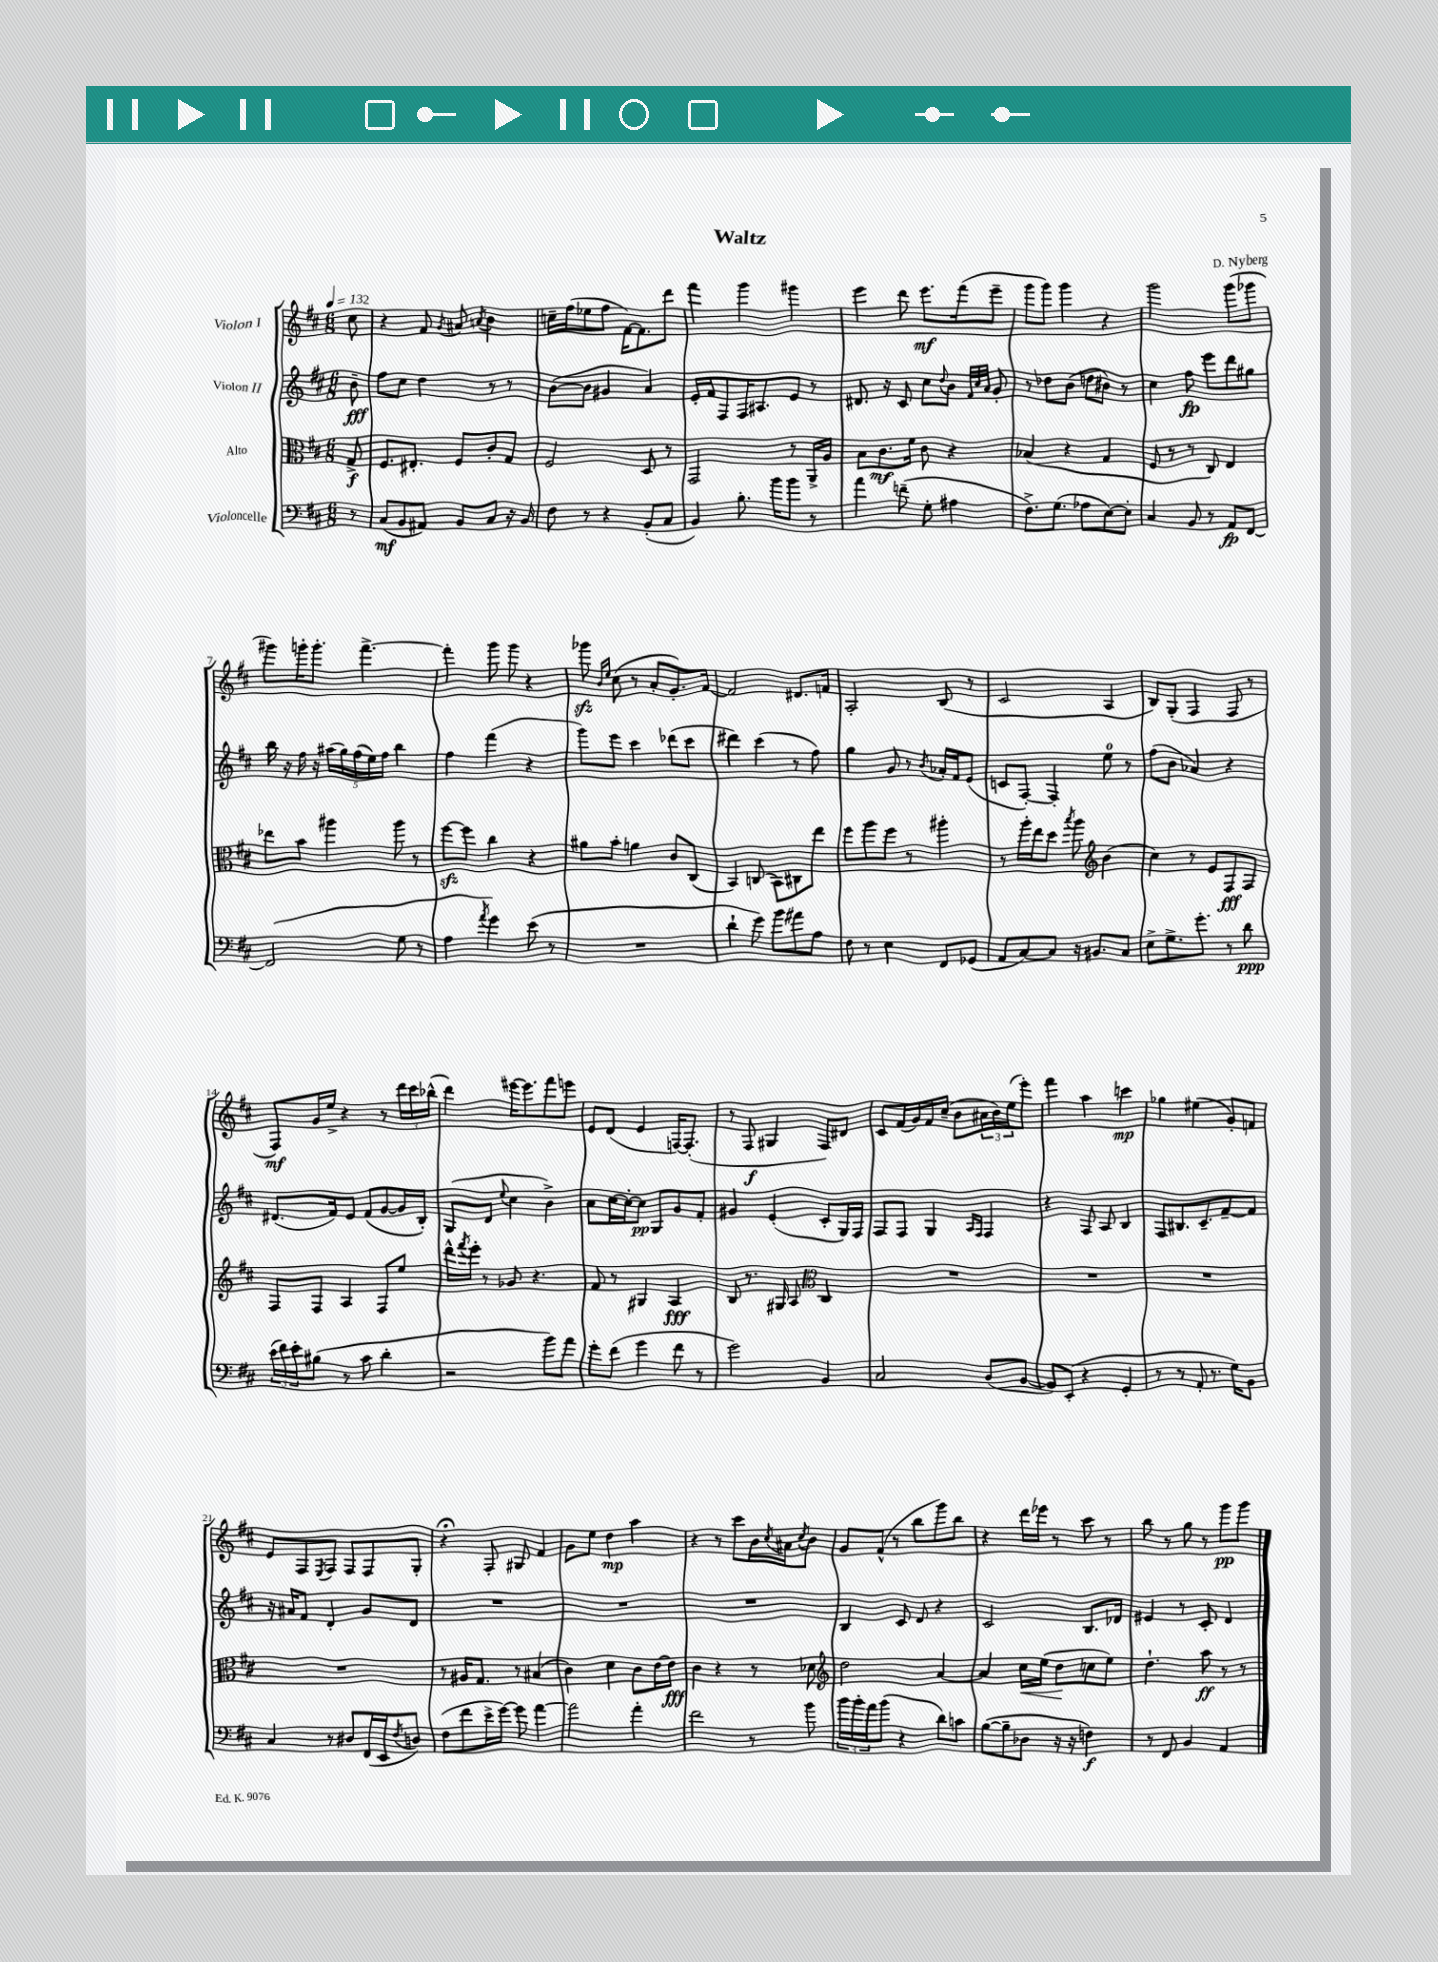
\header { title = "Waltz" composer = "D. Nyberg" }
<<
\new StaffGroup <<
\new Staff = "s0" \with { instrumentName = "Violon I" } {
    \clef treble \key d \major \numericTimeSignature \time 6/8 \partial 8 \tempo 4 = 132
    cis''8 |
    r4 fis'8 \acciaccatura { g'8 } ais'8 \acciaccatura { a'8 } b'4 |
    c''16-- fis''16( ees''8 fis''8 fis'16~) fis'8. d'''8 |
    fis'''4 g'''4 gis'''4 |
    e'''4 d'''8 e'''8.\mf fis'''16( e'''8-- |
    g'''8 g'''8) g'''4 r4 |
    g'''2 g'''8( ges'''8 |
    gis'''8) g'''16-. g'''8.-. fis'''4.~-> |
    fis'''4-. g'''8 g'''8 r4 |
    ges'''8\sfz \grace { b'16 e''16 } cis''8( r8 a'8-. g'8.-.) fis'16~ |
    fis'2 dis'8. f'16 |
    a2-. b8( r8 |
    cis'2 a4 |
    b8) g8-.( fis4 fis8 r8 |
    fis8\mf) g'16 e''16-> r4 r8 \tuplet 3/2 { d'''16 cis'''16 bes''16-^( } |
    d'''4) eis'''16~ eis'''8. fis'''8 e'''8 |
    e'8 d'8( e'4 f16~) f8.-.( |
    r8 fis8\f gis4 fis8) dis'8 |
    cis'8 fis'16( g'16) fis'16 cis''16--( b'8 \tuplet 3/2 { ais'16 b'16) e''16( } e'''8-.) |
    fis'''4 a''4 c'''4\mp |
    ges''4 eis''4( g'8-.) f'8 |
    e'8 fis8 \acciaccatura { e8 } fis8 fis8 fis8 g8-. |
    r4\fermata fis8-. gis8 fis'4 |
    g'8 e''8 d''4\mp a''4 |
    r4 r8 cis'''8 b'16 \acciaccatura { cis''8 } ais'16 \acciaccatura { cis''8 } b'8 |
    g'8 fis'8-^( r8 b''8 g'''8) b''8 |
    r4 d'''16 ees'''16 r8 cis'''8 r8 |
    b''8 r8 g''8 r8 g'''8\pp g'''8 \bar "|." |
}
\new Staff = "s1" \with { instrumentName = "Violon II" } {
    \clef treble \key d \major \numericTimeSignature \time 6/8 \partial 8
    b'8--\fff |
    fis''8 cis''8 d''4 r8 r8 |
    b'8~( b'8 gis'4 a'4) |
    e'16-. fis'16 fis8 fis16 ais8. e'8 r8 |
    dis'8. r16 cis'8 cis''8 \appoggiatura { d''8 } b'8 \grace { fis'32 cis''32 a'32 } g'8-. |
    r8 des''8 b'8( d''8 bis'8) r8 |
    cis''4 fis''8\fp e'''8 d'''8 gis''8 |
    b''16 r16 fis''16 r16 \tuplet 5/4 { ais''16( g''16) fis''16( e''16) fis''16 } b''4 |
    fis''4 fis'''4( r4 |
    g'''8) e'''8 cis'''4 des'''8( cis'''8 |
    dis'''4) cis'''4( r8 fis''8) |
    g''4 g'8 r8 \acciaccatura { b'8 } aes'16-. fis'16 e'8( |
    c'8 fis8~-.) fis4-. e''8-0 r8 |
    fis''8( b'8 aes'4) r4 |
    dis'8.( fis'16) e'8 fis'8( g'8~ g'16 b16-.) |
    g8( d'8 \appoggiatura { e''8 } cis''4 b'4->) |
    a'8 cis''16~ cis''16~-. cis''8\pp g8 g'8 fis'8-. |
    gis'4 e'4-.( cis'8-. g16) fis16 |
    fis8 fis8 g4 \grace { a16 fis16 } fis4 |
    r4 fis8 a8 b4 |
    fis8 bis8. cis'8.-- fis'8~-- fis'8 |
    r16 ais'16 fis'8 d'4-. g'8 d'8 |
    R2. |
    R2. |
    R2. |
    b4 cis'8 d'8 r4 |
    cis'2 b8. des'16 |
    eis'4 r8 cis'8-. d'4 \bar "|." |
}
\new Staff = "s2" \with { instrumentName = "Alto" } {
    \clef alto \key d \major \numericTimeSignature \time 6/8 \partial 8
    g8->\f |
    fis8. eis8.-. fis8 cis'8-. g8 |
    fis2 d8 r8 |
    g,2 r8 a,16-> a16 |
    b8 cis'8.\mf fis'16 cis'8 r4 |
    bes4( r4 g4 |
    fis8 r8 r8 cis8) e4 |
    ees''8 b'8 ais''4 ais''8 r8 |
    fis''8~\sfz fis''8 cis''4 r4 |
    ais'8 b'8-. a'4 cis'8 cis8( |
    b,4) c8( b,8) cis8 e''8 |
    fis''8 a''8 fis''8 r8 ais''4-. |
    r8 a''16-. e''16 d''8 \acciaccatura { b''8 } a''8 \clef treble b'4( |
    cis''4) r8 e'8 fis8\fff fis8 |
    fis8 fis8 a4 fis8 e''8 |
    d'''16-^ \acciaccatura { fis'''8 } e'''16-. r8 ges'8 r4. |
    fis'8 r8 gis4 a4\fff |
    b8 r8. gis16 a8 \clef alto cis4 |
    R2. |
    R2. |
    R2. |
    R2. |
    r8 ais16 g8. r8 bis4( |
    cis'4) d'4 cis'8 e'16~ e'16\fff |
    cis'4 r4 r8 des'8 |
    \clef treble d''2 a'4~ |
    a'4 cis''16\< e''16( d''8\! c''8 e''8) |
    d''4.-! a''8\ff r8 r8 \bar "|." |
}
\new Staff = "s3" \with { instrumentName = "Violoncelle" } {
    \clef bass \key d \major \numericTimeSignature \time 6/8 \partial 8
    r8 |
    cis8\mf( b,8 ais,8) b,8 cis8 r16 b,16 |
    fis8 r8 r4 b,8-.( cis8 |
    b,4) b8.-. b'16 b'8 r8 |
    a'4 f'8--( g8-. ais4 |
    fis8.->) g8.( aes8 e8~) e8-. |
    cis4 b,8 r8 a,8\fp fis,8~ |
    fis,2( g8 r8 |
    a4 \acciaccatura { a'8 } g'4) e'8( r8 |
    R2. |
    d'4-! g'8) b'8 ais'8 a8 |
    fis8 r8 e4 fis,8 ges,8( |
    a,8 cis8~) cis8 r16 bis,8. cis8 |
    e8-> g8.-> g'8.-. r8 d'8\ppp |
    \tuplet 3/2 { e'16( fis'16) e'16-. } bis8( r8 cis'8 d'4-. |
    r2 b'8) a'8 |
    g'8-. fis'8( g'4 fis'8 r8 |
    g'2) b,4 |
    cis2 d8( b,8~ |
    b,8) e,8-.( r4 g,4-. |
    r8 r8 a,8-. r8. g16) b,8 |
    cis4 r8 dis8 fis,16( e,16 \acciaccatura { fis8 } d8) |
    fis8( fis'8 e'16-> g'16~) g'8 a'4~ |
    a'2 a'4-. |
    fis'2 r8 b'8 |
    \tuplet 3/2 { b'16 b'16-. a'16 } b'8( r4 d'8) c'8 |
    b8~( b8-- des8 r16 r16 f4\f) |
    r8 fis,8 b,4 a,4 \bar "|." |
}
>>
>>
